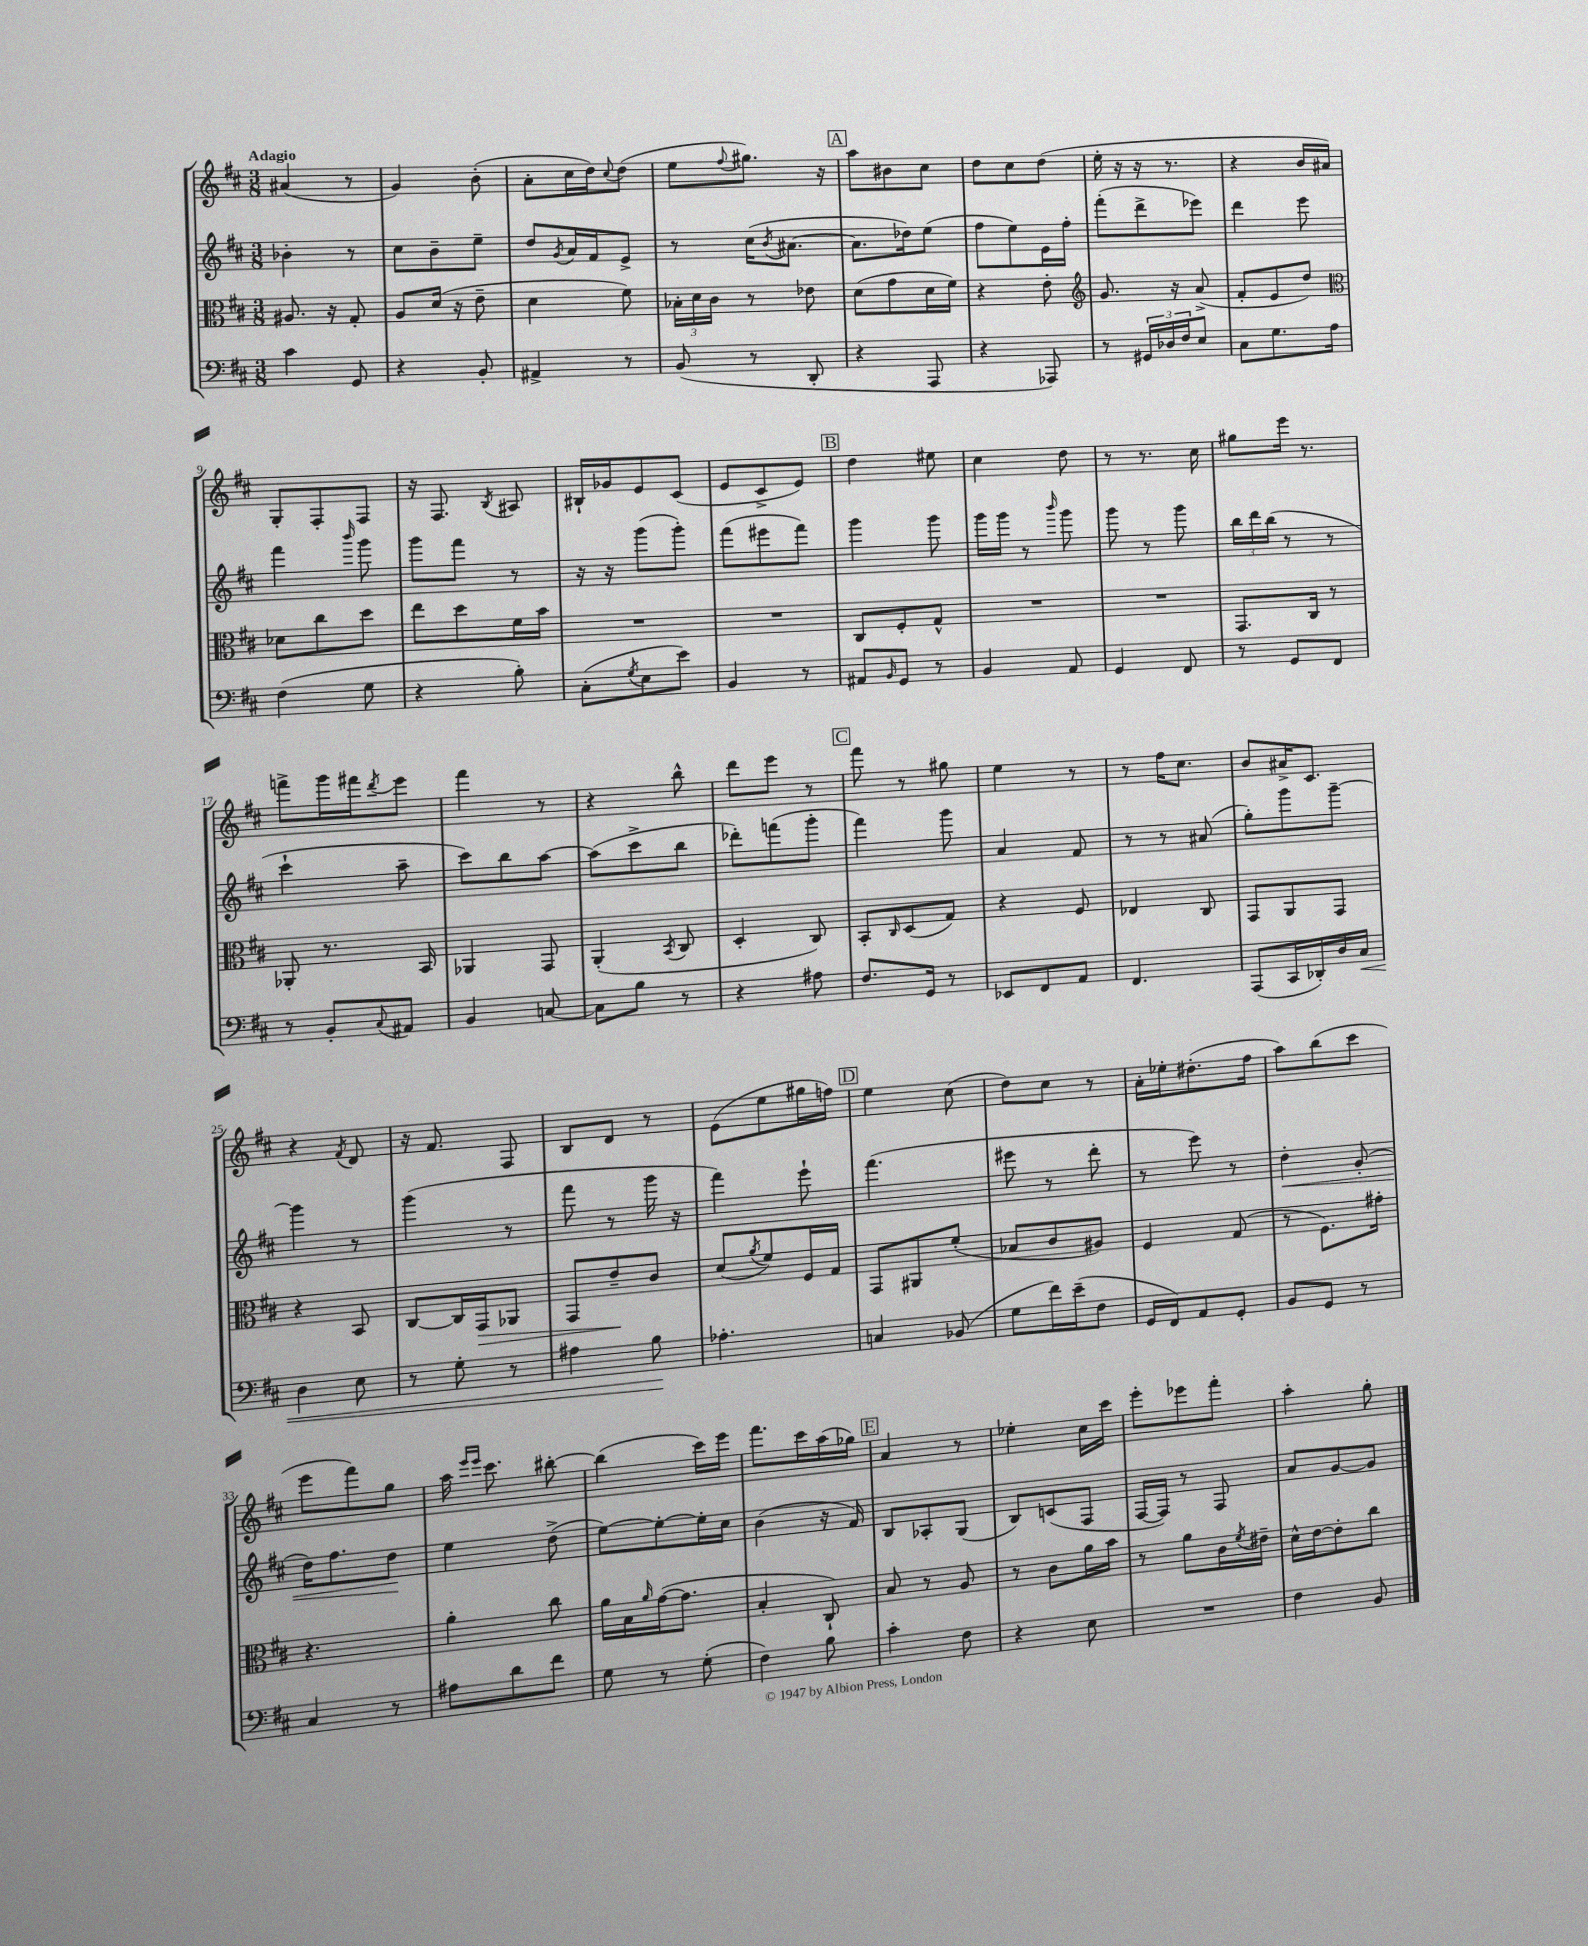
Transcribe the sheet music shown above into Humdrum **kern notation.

**kern	**dynam	**kern	**dynam	**kern	**dynam	**kern
*part4	*part4	*part3	*part3	*part2	*part2	*part1
*staff4	*staff4	*staff3	*staff3	*staff2	*staff2	*staff1
*clefF4	*	*clefC3	*	*clefG2	*	*clefG2
*k[f#c#]	*	*k[f#c#]	*	*k[f#c#]	*	*k[f#c#]
*M3/8	*	*M3/8	*	*M3/8	*	*M3/8
=1	=1	=1	=1	=1	=1	=1
!	!	!	!	!	!	!LO:TX:a:B:t=Adagio
4c#\	.	8.A#X/	.	4b-X'\	.	(4a#X/
.	.	16r	.	.	.	.
8GG/	.	8G'/	.	8r	.	8r
=2	=2	=2	=2	=2	=2	=2
4r	.	8A/L	.	8cc#\L	.	4g/)
.	.	(16d/Jk	.	8b~\	.	.
.	.	16r	.	.	.	.
8BB'/	.	8e~\	.	8ee~\J	.	(8b'\
=3	=3	=3	=3	=3	=3	=3
4AA#X^/	.	4d\	.	8dd/L	.	8a'\L
.	.	.	.	8qg/	.	.
.	.	.	.	16a/L	.	16cc#\L
.	.	.	.	16f#/J	.	16dd\J)
.	.	.	.	.	.	8qqcc#/
8r	.	8f#\)	.	8e^/J	.	(8dd\J
=4	=4	=4	=4	=4	=4	=4
(8BB/	.	24B-X'\LL	.	8r	.	8ee\L
.	.	24d\	.	.	.	.
.	.	24c#\JJ	.	.	.	.
.	.	.	.	.	.	8qqff#/
8r	.	8r	.	(16cc#\KL	.	8.gg#X\J)
.	.	.	.	8qb/	.	.
.	.	.	.	[8.a#X\J	.	.
8DD'/	.	8e-X\	.	.	.	.
.	.	.	.	.	.	16r
!!LO:REH:place=s1:t=A
=5	=5	=5	=5	=5	=5	=5
4r	.	(8d\L	.	8.a#\L]	.	8aa\L
.	.	8g\	.	.	.	8b#X\
.	.	.	.	16dd-X\k)	.	.
8AAA/	.	16d\L	.	(8ee\J	.	8cc#\J
.	.	16f#\JJ)	.	.	.	.
=6	=6	=6	=6	=6	=6	=6
4r	.	4r	.	8ff#\L	.	8dd\L
.	.	.	.	8ee\)	.	8cc#\
8AAA-X/)	.	8e'\	.	16e\L	.	(8dd\J
.	.	.	.	16ff#'\JJ	.	.
=7	=7	=7	=7	=7	=7	=7
*	*	*clefG2	*	*	*	*
8r	.	8.g/	.	(8fff#'\L	.	16ee'\
.	.	.	.	.	.	16r
24GG#X/LL	.	.	.	8ddd^\	.	16r
24D-X/	.	.	.	.	.	.
.	.	16r	.	.	.	8.r
24F#/J	.	.	.	.	.	.
8E/J	.	(8a^/	.	8eee-X\J)	.	.
=8	=8	=8	=8	=8	=8	=8
8C#\L	.	8f#'/L	.	4ddd\	.	4r
8.G\	.	8e/	.	.	.	.
.	.	8dd/J)	.	8eee\	.	16b/LL
16A\Jk	.	.	.	.	.	16a#X/JJ)
!!LO:LB:g=z
=9	=9	=9	=9	=9	=9	=9
*	*	*clefC3	*	*	*	*
(4F#\	.	8d-X\L	.	4fff#\	.	8G'/L
.	.	8cc#\	.	.	.	8F#'/
.	.	.	.	16qqbbb/	.	.
8G\	.	8dd\J	.	8ggg\	.	8F#/J
=10	=10	=10	=10	=10	=10	=10
4r	.	8ee\L	.	8ggg\L	.	16r
.	.	.	.	.	.	8.F#/
.	.	8dd\	.	8fff#\J	.	.
.	.	.	.	.	.	8qB/
8B'\)	.	16f#\L	.	8r	.	8A#X/
.	.	16b\JJ	.	.	.	.
=11	=11	=11	=11	=11	=11	=11
(8C#'\L	.	4.r	.	16r	.	16B#X`/LL
.	.	.	.	16r	.	16g-X/J
8qG/	.	.	.	.	.	.
8E\	.	.	.	(8ggg\L	.	8e/
8e\J)	.	.	.	8ggg'\J)	.	(8c#/J
=12	=12	=12	=12	=12	=12	=12
4BB/	.	4.r	.	(8fff#\L	.	8e/L
.	.	.	.	8eee#X\	.	8c#^/
8r	.	.	.	8fff#\J)	.	8e/J)
!!LO:REH:place=s1:t=B
=13	=13	=13	=13	=13	=13	=13
8AA#X/L	.	8C#/L	.	4ggg\	.	4dd\
16qqBB/	.	.	.	.	.	.
8GG/J	.	8F#'/	.	.	.	.
8r	.	8G^^/J	.	8ggg\	.	8ee#X\
=14	=14	=14	=14	=14	=14	=14
4BB/	.	4.r	.	16ggg\LL	.	4cc#\
.	.	.	.	16ggg\JJ	.	.
.	.	.	.	8r	.	.
.	.	.	.	16qqbbb/	.	.
8AA/	.	.	.	8ggg\	.	8dd\
=15	=15	=15	=15	=15	=15	=15
4GG/	.	4.r	.	8ggg\	.	8r
.	.	.	.	8r	.	8.r
8FF#/	.	.	.	8ggg\	.	.
.	.	.	.	.	.	16cc#\
=16	=16	=16	=16	=16	=16	=16
8r	.	8.GG/L	.	24bb\LL	.	8gg#X\L
.	.	.	.	24ddd\	.	.
.	.	.	.	(24bb\JJ	.	.
8GG/L	.	.	.	8r	.	16eee\Jk
.	.	16C#/Jk	.	.	.	8.r
8FF#/J	.	8r	.	8r	.	.
!!LO:LB:g=z
=17	=17	=17	=17	=17	=17	=17
8r	.	8AA-X'/	.	4ccc#`\	.	8fffn^\L
8BB'/L	.	8.r	.	.	.	16ggg\L
.	.	.	.	.	.	16fff#X\J
8qqC#/	.	.	.	.	.	8qddd/
8AA#X/J	.	.	.	8aa~\	.	8eee\J
.	.	16BB/	.	.	.	.
=18	=18	=18	=18	=18	=18	=18
4BB/	.	4AA-X/	.	8ccc#\L)	.	4fff#\
.	.	.	.	8bb\	.	.
[8Cn/	.	8GG/	.	[8aa\J	.	8r
=19	=19	=19	=19	=19	=19	=19
8C\L]	.	(4AA'/	.	(8aa\L]	.	4r
8B\J	.	.	.	8ccc#^\	.	.
.	.	8qBB/	.	.	.	.
8r	.	8C#/	.	8bb\J	.	8bb^^\
=20	=20	=20	=20	=20	=20	=20
4r	.	4D'/	.	8ddd-X'\L)	.	8ddd\L
.	.	.	.	(8fffn\	.	8eee\J
8A#X\	.	8C#/)	.	8ggg'\J	.	8r
!!LO:REH:place=s1:t=C
=21	=21	=21	=21	=21	=21	=21
8.F#/L	.	8BB'/L	.	4fff#\)	.	8fff#\
.	.	16qqC#/	.	.	.	.
.	.	(8D/	.	.	.	8r
16GG/Jk	.	.	.	.	.	.
8r	.	8G/J)	.	8ggg\	.	8gg#X\
=22	=22	=22	=22	=22	=22	=22
8EE-X/L	.	4r	.	4a/	.	4ee\
8FF#/	.	.	.	.	.	.
8AA/J	.	8F#/	.	8f#/	.	8r
=23	=23	=23	=23	=23	=23	=23
4.FF#/	.	4E-X/	.	8r	.	8r
.	.	.	.	8r	.	16ff#\KL
.	.	.	.	.	.	8.cc#\J
.	.	8C#/	.	(8a#X/	.	.
=24	=24	=24	=24	=24	=24	=24
(8AAA/L	.	8GG/L	.	8gg'\L)	.	8b/L
16CC#/L	.	8AA/	.	8ggg\	.	16a#X^/K
16DD-X'/)	.	.	.	.	.	8.c#/J
16D/	.	8GG/J	.	[8ggg~\J	.	.
!	!LO:HP:b	!	!	!	!	!
16C#/JJ	<	.	.	.	.	.
!!LO:LB:g=z
=25	=25	=25	=25	=25	=25	=25
4D\	.	4r	.	4ggg\]	.	4r
.	.	.	.	.	.	8qf#/
8E\	.	8BB/	.	8r	.	8d/
=26	=26	=26	=26	=26	=26	=26
8r	.	[8C#/L	.	(4ggg\	.	16r
.	.	.	.	.	.	8.f#/
8G'\	.	16C#/L]	.	.	.	.
!	!	!	!LO:HP:b	!	!	!
.	.	16GG/J	>	.	.	.
8r	.	8AA-X/J	.	8r	.	8F#/
=27	=27	=27	=27	=27	=27	=27
4A#X\	.	8GG/L	.	8fff#\	.	8B/L
.	.	8e~/	.	8r	.	8d/J
8B\	.	8c#/J	]	16ggg\	.	8r
.	.	.	.	16r	.	.
.	[	.	.	.	.	.
=28	=28	=28	=28	=28	=28	=28
4.A-X'\	.	(8d/L	.	4fff#\)	.	(8e\L
.	.	8qa/	.	.	.	.
.	.	8f#/)	.	.	.	8ee\
.	.	16F#/L	.	8eee`\	.	16gg#X\L
.	.	16G/JJ	.	.	.	16ffn\JJ)
!!LO:REH:place=s1:t=D
=29	=29	=29	=29	=29	=29	=29
4Cn/	.	8GG/L	.	(4.fff#\	.	4ee\
.	.	8AA#X/	.	.	.	.
(8BB-X/	.	(8f#'/J	.	.	.	(8cc#\
=30	=30	=30	=30	=30	=30	=30
8G\L	.	8B-X/L	.	8eee#X\	.	8dd\L)
16f#\L)	.	8c#/	.	8r	.	8cc#\J
(16e~\J	.	.	.	.	.	.
8F#\J	.	8A#X/J)	.	8ddd'\	.	8r
=31	=31	=31	=31	=31	=31	=31
16GG/LL	.	4F#/	.	8r	.	16a'\LL
16FF#/J)	.	.	.	.	.	16ee-X'\J
8AA/	.	.	.	8eee\)	.	(8.dd#X'\
8GG'/J	.	(8G/	.	8r	.	.
.	.	.	.	.	.	16ff#\Jk
=32	=32	=32	=32	=32	=32	=32
!	!	!	!	!	!LO:HP:b	!
8BB/L	.	8r	.	4dd'\	<	8aa\L)
8GG/J	.	8.F#\L)	.	.	.	(8bb\
8r	.	.	.	(8g'/	.	8ccc#\J
.	.	16g#X'\Jk	.	.	.	.
!!LO:LB:g=z
=33	=33	=33	=33	=33	=33	=33
4C#/	.	4.r	.	16dd\KL)	.	8eee\L
.	.	.	.	8.ff#\	.	.
.	.	.	.	.	.	8fff#\)
8r	.	.	.	8dd\J	.	8gg\J
.	.	.	.	.	[	.
=34	=34	=34	=34	=34	=34	=34
8A#X\L	.	4a'\	.	4ee\	.	16aa\
.	.	.	.	.	.	16qqeee/LL
.	.	.	.	.	.	16qqeee/JJ
.	.	.	.	.	.	8.ccc#\
8d\	.	.	.	.	.	.
8f#\J	.	8cc#\	.	(8dd^\	.	[8bb#X'\
=35	=35	=35	=35	=35	=35	=35
8G\	.	16a\LL	.	[8ee\L)	.	(4bb#\]
.	.	16B\	.	.	.	.
.	.	16qqa/	.	.	.	.
8r	.	([16g\J	.	8ee'\_	.	.
.	.	8.g\J]	.	.	.	.
(8G'\	.	.	.	16ee'\L]	.	16ccc#\LL)
.	.	.	.	16cc#\JJ	.	16eee\JJ
=36	=36	=36	=36	=36	=36	=36
4F#\)	.	4B'/	.	(4b\	.	8.fff#\L
.	.	.	.	.	.	16ccc#\L
8B\	.	8C#`/)	.	16r	.	(16aa\
.	.	.	.	16f#/)	.	16gg-X\JJ)
!!LO:REH:place=s1:t=E
=37	=37	=37	=37	=37	=37	=37
4c#'\	.	8B/	.	8B/L	.	4a/
.	.	8r	.	8A-X'/	.	.
8F#\	.	8A/	.	(8G/J	.	8r
=38	=38	=38	=38	=38	=38	=38
4r	.	8r	.	8B/L)	.	4ee-X'\
.	.	8c#\L	.	(8cn/	.	.
8E\	.	16a\L	.	8F#/J	.	16cc#\LL
.	.	16b\JJ	.	.	.	16ccc#\JJ
=39	=39	=39	=39	=39	=39	=39
4.r	.	8r	.	[16F#/LL	.	8eee'\L
.	.	.	.	16F#/JJ])	.	.
.	.	8a\L	.	8r	.	8eee-X\
.	.	16c#\L	.	8F#/	.	8fff#'\J
.	.	8qf#/	.	.	.	.
.	.	16e#X~\JJ	.	.	.	.
=40	=40	=40	=40	=40	=40	=40
4F#\	.	16d^^\LL	.	8a/L	.	4aa'\
.	.	[16e\J	.	.	.	.
.	.	8e'\]	.	[8g/	.	.
8BB/	.	8cc#\J	.	8g/J]	.	8gg'\
==	==	==	==	==	==	==
*-	*-	*-	*-	*-	*-	*-
